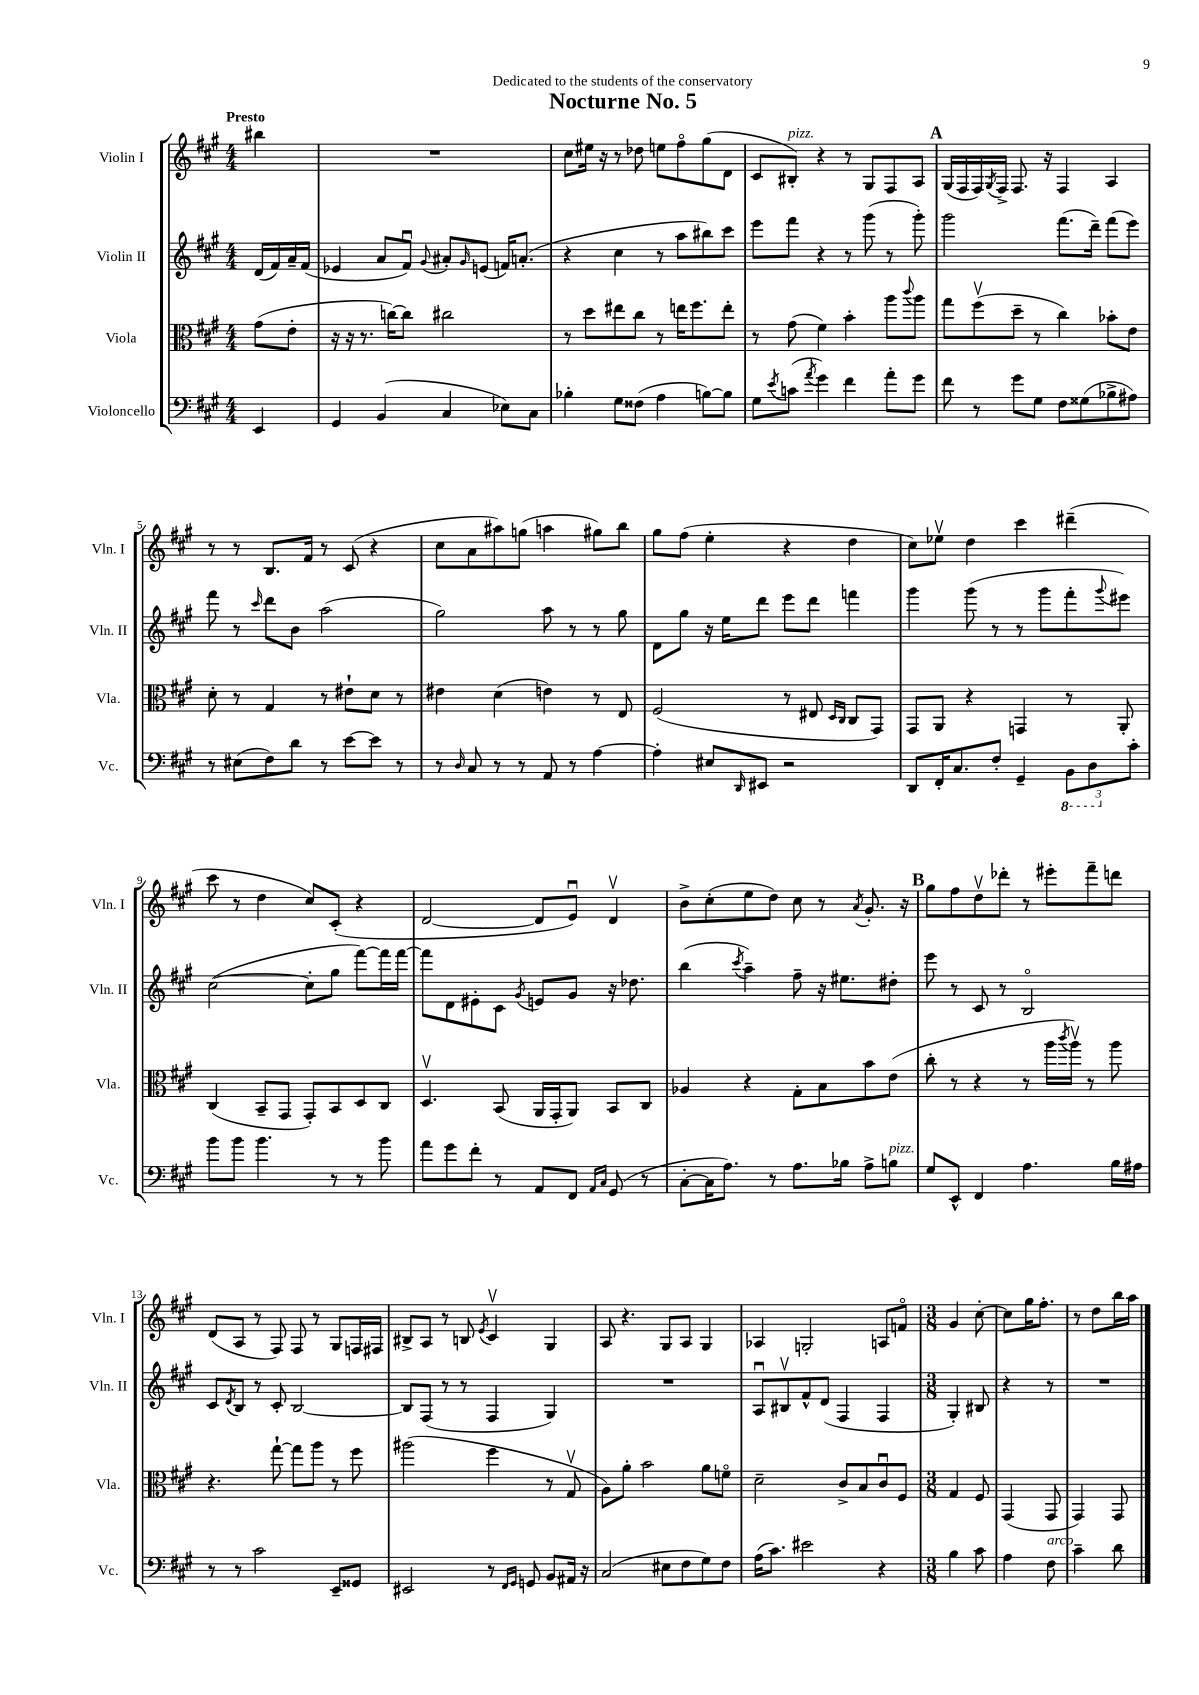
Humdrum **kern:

**kern	**kern	**kern	**kern
*staff4	*staff3	*staff2	*staff1
*clefF4	*clefC3	*clefG2	*clefG2
*k[f#c#g#]	*k[f#c#g#]	*k[f#c#g#]	*k[f#c#g#]
*M4/4	*M4/4	*M4/4	*M4/4
4EE	(8g#	(16d	4bb#
.	.	16f#)	.
.	8e'	16a~	.
.	.	(16f#	.
=	=	=	=
4GG#	16r	4e-	1r
.	16r	.	.
.	8.r	.	.
(4BB	.	8a	.
.	[16cc)	.	.
.	8cc]	8f#u)	.
.	.	8qqg#	.
4C#	2cc#	8a#'	.
.	.	16qqg#	.
.	.	(8e	.
8E-)	.	16f)	.
.	.	(8.a'	.
8C#	.	.	.
=	=	=	=
4B-'	8r	4r	8cc#
.	8dd	.	16ee#
.	.	.	16r
8G#	8ee#	4cc#	8r
(8F##	8cc#	.	8dd-
4A	8r	8r	8ee
.	16ee	8aa	8ff#o
.	8.ff#	.	.
[8B)	.	8bb#)	(8gg#
8B]	8ee'	8ccc#	8d
=	=	=	=
8G#	8r	8eee	8c#
8qe	.	.	.
(8c	(8g#	8fff#	8B#')
8qa	.	.	.
4g#)	4f#)	4r	4r
4f#	4b'	8r	8r
.	.	(8ggg#	8G#
8a'	8aa	8r	8F#
.	8qqccc#	.	.
8g#	8aa	8ggg#')	8A
=	=	=	=
8f#	8gg#	2ggg#	(16G#
.	.	.	16F#
8r	(8ff#v	.	16F#)
.	.	.	8qG#
.	.	.	16F#^
8g#	8dd~	.	8.F#
8G#	8r	.	.
.	.	.	16r
8F#	4cc#)	(8.fff#	4F#
(8G##	.	.	.
.	.	16ddd~)	.
8B-^	8b-'	(8fff#	4A
8A#)	8e	8eee)	.
=	=	=	=
8r	8d'	8fff#	8r
(8E#	8r	8r	8r
.	.	16qqccc#	.
8F#)	4G#	8ddd	8.B
8d	.	8b	.
.	.	.	16f#
8r	8r	(2aa	8r
[8e	8e#`	.	(8c#
8e]	8d	.	4r
8r	8r	.	.
=	=	=	=
8r	4e#	2gg#)	8cc#
16qqD	.	.	.
8C#	.	.	8a
8r	(4d	.	8aa#)
8r	.	.	(8gg
8AA	4e)	8aa	4aa
8r	.	8r	.
[4A	8r	8r	8gg#)
.	8E	8gg#	8bb
=	=	=	=
4A']	(2F#	8d	8gg#
.	.	8gg#	(8ff#
8E#	.	16r	4ee'
.	.	16ee	.
16qqDD	.	.	.
8EE#	.	8ddd	.
2r	8r	8eee	4r
.	8E#	8ddd	.
.	16qqD	.	.
.	16qqC#	.	.
.	8C#	4fff	4dd
.	8GG#)	.	.
=	=	=	=
8DD	8GG#	4ggg#	8cc#)
16FF#'	8AA	.	8ee-v
8.C#	.	.	.
.	4r	(8ggg#	4dd
8F#'	.	8r	.
4GG#~	4GG	8r	4ccc#
.	.	8ggg#	.
12BBB	8r	8fff#'	(4ddd#~
12DD	.	.	.
.	.	8qqggg#	.
.	8AA'	8eee#)	.
12c#'	.	.	.
=	=	=	=
8b	(4C#	([2cc#	8ccc#
8b	.	.	8r
4.b	8BB~	.	4dd
.	8GG#	.	.
.	8GG#')	8cc#']	8cc#)
8r	8BB	8gg#	(8c#'
8r	8D	[8fff#)	4r
8b	8C#	16fff#]	.
.	.	[16fff#	.
=	=	=	=
8a	4.Dv	8fff#]	[2d
8g#	.	8d	.
8f#'	.	8e#'	.
8r	(8BB	8c#	.
.	.	8qg#	.
8AA	16AA	8e	8d]
.	16GG#'	.	.
8FF#	8AA)	8g#	8eu)
16qqAA	.	.	.
16qqC#	.	.	.
(8GG#	8BB	16r	4dv
.	.	8.dd-	.
8r	8C#	.	.
=	=	=	=
[8C#'	4A-	(4bb	8b^
16C#]	.	.	(8cc#'
8.A)	.	.	.
.	.	8qccc#	.
.	4r	4aa~)	8ee
8r	.	.	8dd)
8.A	8G#'	8ff#~	8cc#
.	8B	16r	8r
16B-	.	8.ee#	.
.	.	.	8qa
8A^	8b	.	8.g#'
8B	(8e	8dd#'	.
.	.	.	16r
=	=	=	=
8G#	8cc#'	8eee	8gg#
8EE^^	8r	8r	8ff#
4FF#	4r	8c#	8ddv
.	.	8r	8ddd-'
4.A	8r	2Bo	8r
.	16aa	.	8eee#'
.	8qccc#	.	.
.	16aav)	.	.
.	8r	.	8fff#~
16B	8aa	.	8ddd
16A#	.	.	.
=	=	=	=
8r	4.r	8c#	(8d
.	.	8qd	.
8r	.	8B	8A
2c#	.	8r	8r
.	[8gg#`	8c#'	8F#)
.	8gg#]	[2B	8F#
.	8aa	.	8r
8EE~	8r	.	8G#
8GG##	8ff#	.	16F
.	.	.	16F#
=	=	=	=
2EE#	(2aa#	8B]	8B#^
.	.	(8F#	8A
.	.	8r	8r
.	.	8r	8B
.	.	.	8qe
8r	4ff#	4F#	4c#v
16qqFF#	.	.	.
16qqGG#	.	.	.
8GG	.	.	.
8BB	8r	4G#)	4G#
16AA#	8G#v	.	.
16r	.	.	.
=	=	=	=
(2C#	8A)	1r	8A
.	8a'	.	4.r
.	2b	.	.
8E#	.	.	8G#
8F#	.	.	8A
8G#)	8a	.	4G#
8F#	8fo	.	.
=	=	=	=
(16A	2d~	8Au	4A-
8.c#)	.	.	.
.	.	8B#v	.
2e#	.	8f#^^	2G'
.	.	(8d	.
.	8c#^	4F#	.
.	8B	.	.
4r	8c#u	4F#	8A
.	8F#	.	8fo
=	=	=	=
*M3/8	*M3/8	*M3/8	*M3/8
4B	4G#	4G#')	4g#
8c#	8F#	8B#	[8cc#'
=	=	=	=
4A	(4GG#	4r	8cc#]
.	.	.	16gg#
.	.	.	8.ff#'
8F#	8GG#	8r	.
=	=	=	=
4c#~	4GG#)	4.r	8r
.	.	.	8dd
8d	8GG#	.	16bb
.	.	.	16aa
==	==	==	==
*-	*-	*-	*-
